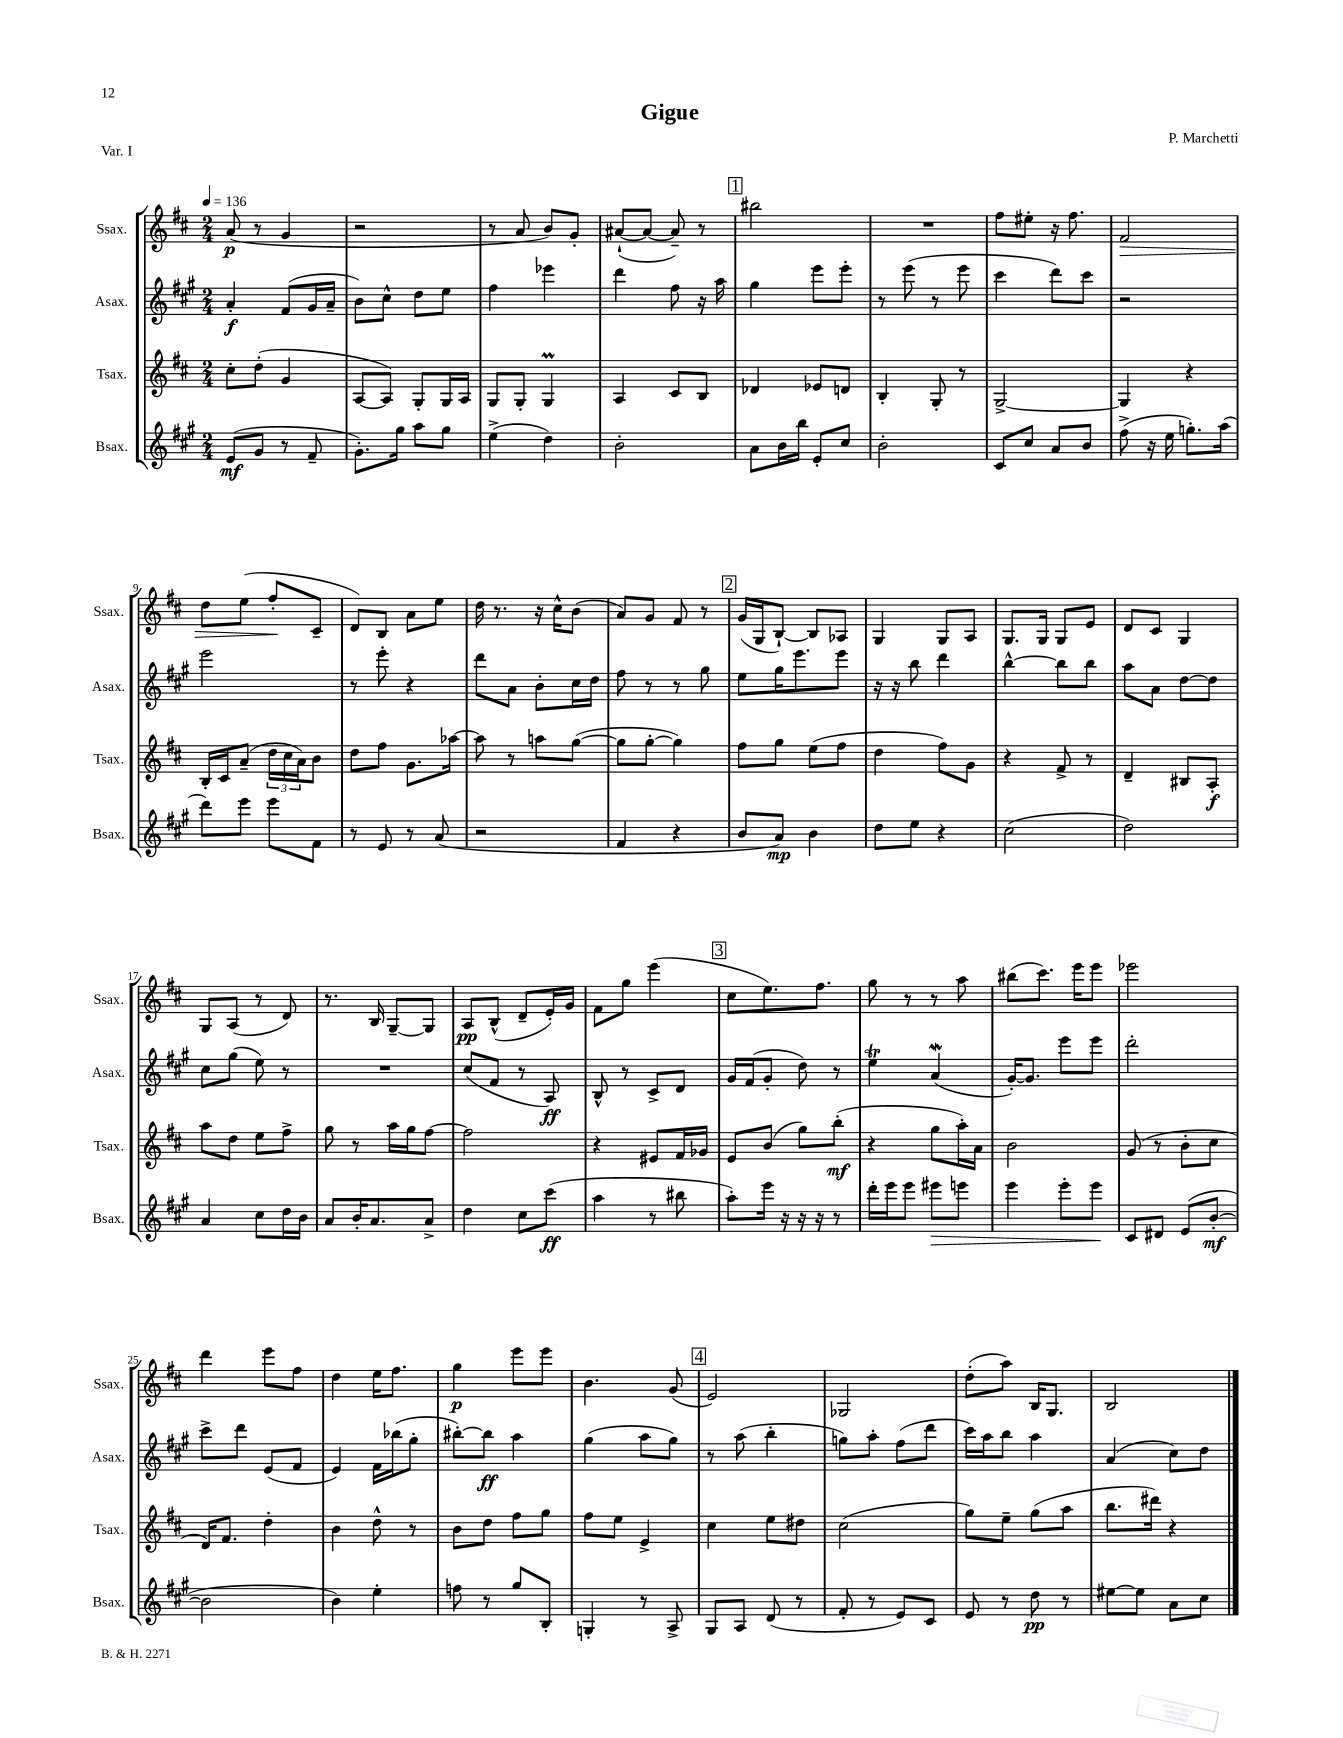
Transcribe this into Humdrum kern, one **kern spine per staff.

**kern	**kern	**kern	**kern
*staff4	*staff3	*staff2	*staff1
*clefG2	*clefG2	*clefG2	*clefG2
*k[f#c#g#]	*k[f#c#]	*k[f#c#g#]	*k[f#c#]
*M2/4	*M2/4	*M2/4	*M2/4
*MM136	*MM136	*MM136	*MM136
(8e/L	8cc#'\L	4a'/	(8a/
8g#/J	(8dd'\J	.	8r
8r	4g/	(8f#/L	4g/
8f#~/	.	16g#/L	.
.	.	16a~/JJ	.
=	=	=	=
8.g#'\L)	[8A/L	8b\L)	2r
.	8A/]J)	8cc#^^\J	.
16gg#\Jk	.	.	.
8aa\L	8G'/L	8dd\L	.
8gg#\J	16G/L	8ee\J	.
.	16A/JJ	.	.
=	=	=	=
(4ee^\	8G/L	4ff#\	8r
.	8G'/J	.	8a/
4dd\)	4G/	4eee-\	8b/L)
.	.	.	8g'/J
=	=	=	=
2b'\	4A/	4ddd\	([8a#`/L
.	.	.	8a#/_J
.	8c#/L	8ff#\	8a#~/])
.	8B/J	16r	8r
.	.	16aa\	.
=	=	=	=
8a\L	4d-/	4gg#\	2bb#\
16b\L	.	.	.
16bb\JJ	.	.	.
8e'/L	8e-/L	8eee\L	.
8cc#/J	8d/J	8eee'\J	.
=	=	=	=
2b'\	4B'/	8r	2r
.	.	(8eee\	.
.	8G'/	8r	.
.	8r	8eee\	.
=	=	=	=
8c#/L	[2G^/	4ccc#\	8ff#\L
8cc#/J	.	.	8ee#'\J
8a/L	.	8ddd\L)	16r
.	.	.	8.ff#\
8b/J	.	8ccc#\J	.
=	=	=	=
(8ff#^\	4G/]	2r	2f#/
16r	.	.	.
16ee\	.	.	.
8.gg'\L)	4r	.	.
(16aa\Jk	.	.	.
=	=	=	=
8ddd\L)	16B'/LL	2eee\	8dd\L
.	16c#/J	.	.
8eee\J	(8a~/J	.	(8ee\J
8eee\L	24dd\LL	.	8ff#'/L
.	24cc#\	.	.
.	24a\J)	.	.
8f#\J	8b\J	.	8c#~/J
=	=	=	=
8r	8dd\L	8r	8d/L)
8e/	8ff#\J	8eee'\	8B/J
8r	8.g\L	4r	8a\L
(8a/	.	.	8ee\J
.	[16aa-\Jk	.	.
=	=	=	=
2r	8aa-\]	8ddd\L	16dd\
.	.	.	8.r
.	8r	8a\J	.
.	8aa\L	8b'\L	16r
.	.	.	16cc#^^\LK
.	([8gg\J	16cc#\L	(8b\J
.	.	16dd\JJ	.
=	=	=	=
4f#/	8gg\]L	8ff#\	8a/L)
.	[8gg'\J	8r	8g/J
4r	4gg\])	8r	8f#/
.	.	8gg#\	8r
=	=	=	=
8b/L	8ff#\L	8ee\L	(16g/LL
.	.	.	16G/J
8a/J)	8gg\J	16gg#\K	[8B`/J)
.	.	8.eee\	.
4b\	(8ee\L	.	8B/]L
.	8ff#\J	8eee\J	8A-/J
=	=	=	=
8dd\L	4dd\	16r	4G/
.	.	16r	.
8ee\J	.	8bb\	.
4r	8ff#\L)	4ddd\	8G/L
.	8g\J	.	8A/J
=	=	=	=
(2cc#\	4r	[4bb^^\	8.G/L
.	.	.	16G/Jk
.	8f#^/	8bb\]L	8G/L
.	8r	8bb\J	8e/J
=	=	=	=
2dd\)	4d~/	8aa\L	8d/L
.	.	8a\J	8c#/J
.	8B#/L	[8dd\L	4G/
.	8A'/J	8dd\]J	.
=	=	=	=
4a/	8aa\L	8cc#\L	8G/L
.	8dd\J	(8gg#\J	(8A/J
8cc#\L	8ee\L	8ee\)	8r
16dd\L	8ff#^\J	8r	8d/)
16b\JJ	.	.	.
=	=	=	=
8a/L	8gg\	2r	8.r
16b'/K	8r	.	.
8.a/	.	.	16B/
.	16aa\LL	.	[8G~/L
.	16gg\J	.	.
8a^/J	[8ff#\J	.	8G/]J
=	=	=	=
4dd\	2ff#\]	(8cc#/L	8A/L
.	.	8f#/J	(8B^^/J
8cc#\L	.	8r	8d~/L
(8ccc#\J	.	8A/)	16e'/L)
.	.	.	16g/JJ
=	=	=	=
4aa\	4r	8B^^/	8f#\L
.	.	8r	8gg\J
8r	8e#/L	8c#^/L	(4eee\
8bb#\	16f#/L	8d/J	.
.	16g-/JJ	.	.
=	=	=	=
8aa'\L)	8e/L	16g#/LL	8cc#\L
.	.	(16f#/J	.
16eee\Jk	(8b/J	8g#'/J	8.ee\)
16r	.	.	.
16r	8gg\L)	8dd\)	.
16r	.	.	8.ff#\J
8r	(8bb'\J	8r	.
=	=	=	=
16ddd'\LL	4r	4ee\	8gg\
16eee\J	.	.	.
8eee\J	.	.	8r
8eee#\L	8gg\L	(4a/	8r
8eee\J	16aa'\L)	.	8aa\
.	16a\JJ	.	.
=	=	=	=
4eee\	2b\	[16g#'/LK)	(8bb#\L
.	.	8.g#/]J	.
.	.	.	8.ccc#\J)
8eee'\L	.	8eee\L	.
.	.	.	16eee\LK
8eee\J	.	8eee\J	8eee\J
=	=	=	=
8c#/L	(8g/	2ddd'\	2eee-\
8d#/J	8r	.	.
(8e/L	8b'\L	.	.
[8b'/J	8cc#\J	.	.
=	=	=	=
2b\]	16d/LK)	8ccc#^\L	4ddd\
.	8.f#/J	.	.
.	.	8ddd\J	.
.	4dd'\	(8e/L	8eee\L
.	.	8f#/J	8ff#\J
=	=	=	=
4b\)	4b\	4e/)	4dd\
4ee'\	8dd^^\	16f#\LL	16ee\LK
.	.	(16bb-\J	8.ff#\J
.	8r	8gg#'\J	.
=	=	=	=
8ff\	8b\L	[8bb#'\L)	4gg\
8r	8dd\J	8bb#\]J	.
8gg#/L	8ff#\L	4aa\	8eee\L
8B'/J	8gg\J	.	8eee\J
=	=	=	=
4G'/	8ff#\L	(4gg#\	4.b\
.	8ee\J	.	.
8r	4e^/	8aa\L	.
8A^/	.	8gg#\J)	(8g/
=	=	=	=
8G#/L	4cc#\	8r	2e/)
8A/J	.	(8aa\	.
(8d/	8ee\L	4bb'\	.
8r	8dd#\J	.	.
=	=	=	=
8f#'/	(2cc#\	8gg\L)	2G-/
8r	.	8aa'\J	.
8e/L)	.	(8ff#\L	.
8c#/J	.	8ddd\J	.
=	=	=	=
8e/	8gg\L)	16ccc#\LL)	(8dd'\L
.	.	16aa\J	.
8r	8ee~\J	8bb\J	8aa\J)
8dd\	(8gg\L	4aa\	16B/LK
.	.	.	8.G/J
8r	8aa\J	.	.
=	=	=	=
[8ee#\L	8.bb\L	(4a/	2B/
8ee#\]J	.	.	.
.	16ddd#\Jk)	.	.
8a\L	4r	8cc#\L)	.
8cc#\J	.	8dd\J	.
==	==	==	==
*-	*-	*-	*-
